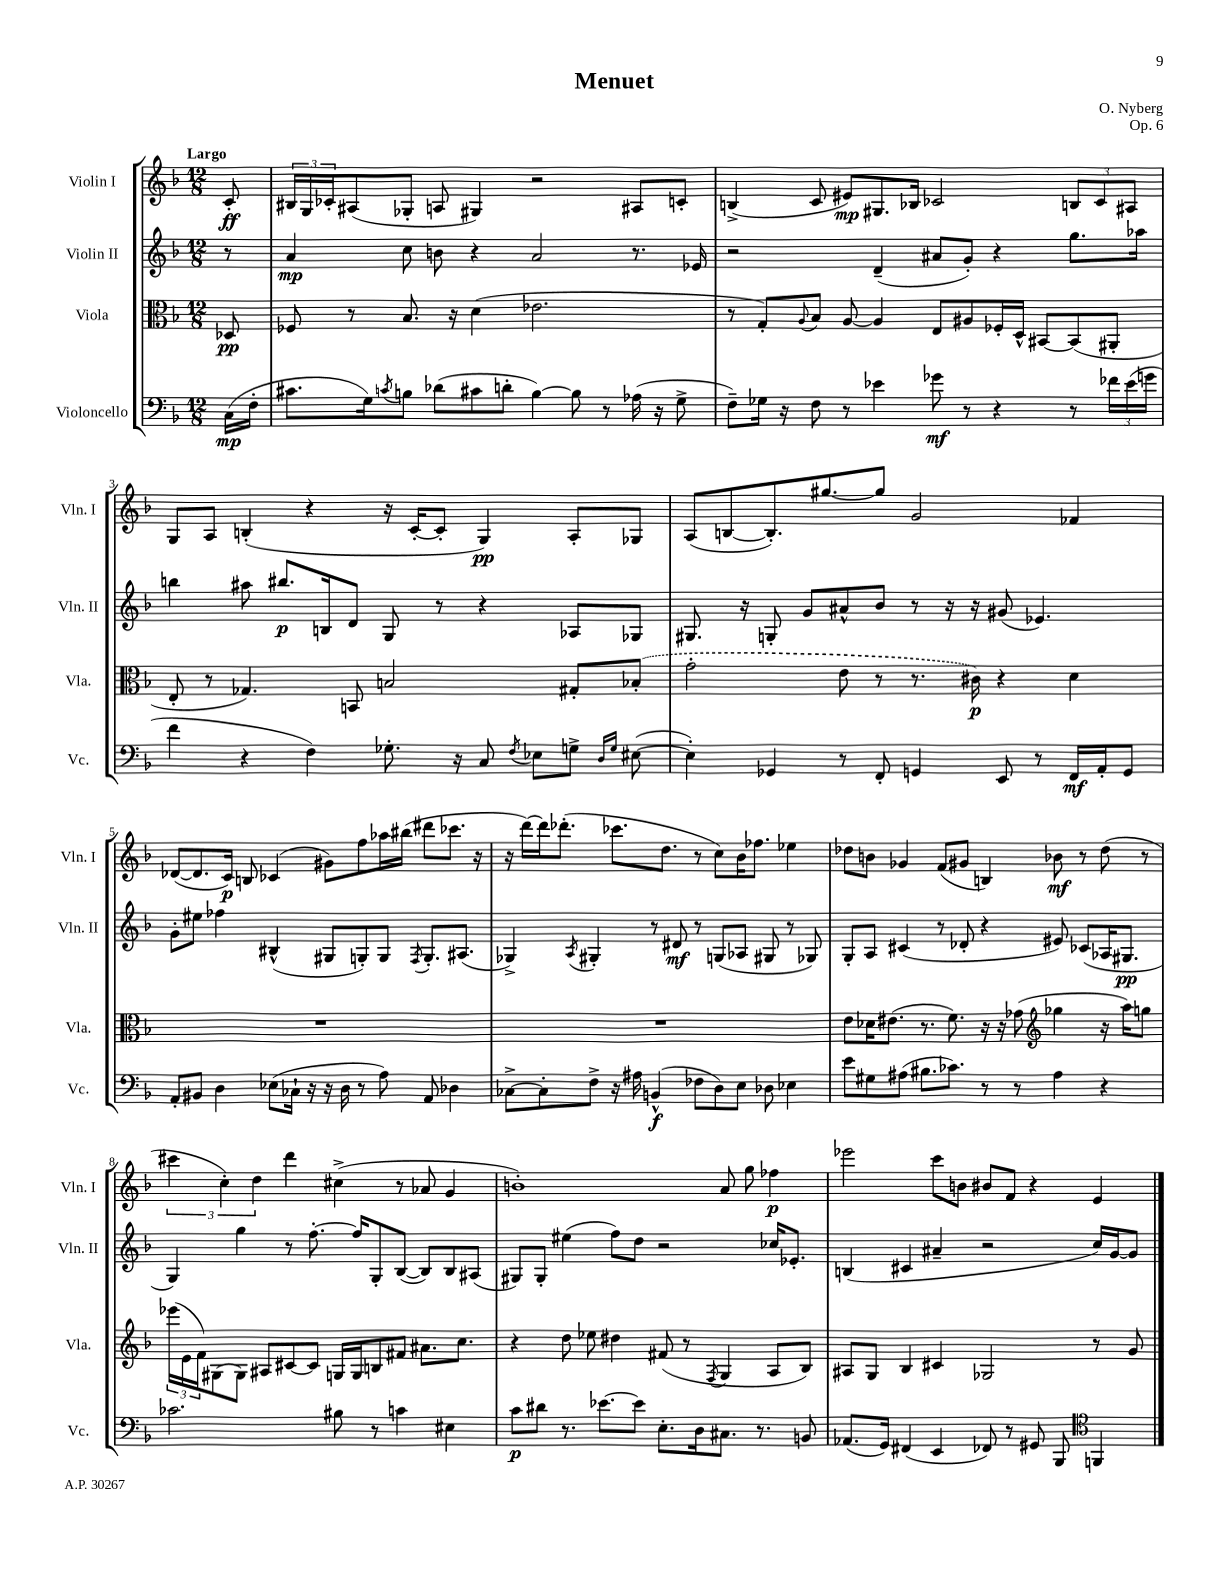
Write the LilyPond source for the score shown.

\header { title = "Menuet" composer = "O. Nyberg" opus = "Op. 6" }
<<
\new StaffGroup <<
\new Staff = "s0" \with { instrumentName = "Violin I" shortInstrumentName = "Vln. I" } {
    \clef treble \key f \major \numericTimeSignature \time 12/8 \partial 8 \tempo "Largo"
    c'8-.\ff |
    \tuplet 3/2 { bis16 g16 ces'16-. } ais8( ges8-. a8 gis4) r2 ais8 c'8-. |
    b4->( c'8 eis'8\mp) gis8. bes16 ces'2 \tuplet 3/2 { b8 ces'8 ais8 } |
    g8 a8 b4-.( r4 r16 c'16~-. c'8-. g4\pp) a8-. ges8 |
    a8( b8~ b8.-.) gis''8.~ gis''8 g'2 fes'4 |
    des'8~( des'8. c'16\p) b8 ces'4( gis'8) f''8 aes''16 bis''16( dis'''8 ces'''8. r16 |
    r16 d'''16~) d'''16 des'''8.-.( ces'''8. d''8. r8 c''8) bes'16 fes''8. ees''4 |
    des''8 b'8 ges'4 f'8( gis'8 b4) bes'8\mf r8 des''8( r8 |
    \tuplet 3/2 { cis'''4 c''4-.) d''4 } d'''4 cis''4->( r8 aes'8 g'4 |
    b'1-.) a'8 g''8 fes''4\p |
    ees'''2 c'''8 b'8 bis'8 f'8 r4 e'4 \bar "|." |
}
\new Staff = "s1" \with { instrumentName = "Violin II" shortInstrumentName = "Vln. II" } {
    \clef treble \key f \major \numericTimeSignature \time 12/8 \partial 8
    r8 |
    a'4\mp c''8 b'8 r4 a'2 r8. ees'16 |
    r2 d'4--( ais'8 g'8-.) r4 g''8. aes''16 |
    b''4 ais''8 bis''8.\p b16 d'8 g8 r8 r4 aes8 ges8 |
    gis8. r16 g8-. g'8 ais'8-^ bes'8 r8 r16 r16 gis'8( ees'4.) |
    g'8-. eis''8 fes''4 bis4-^( gis8 g8-.) g8 \acciaccatura { f8 } g8.-. ais8.( |
    ges4->) \acciaccatura { a8 } gis4-. r8 dis'8\mf r8 g8( aes8 gis8 r8 ges8) |
    g8-. a8 cis'4( r8 des'8-. r4 eis'8) ces'8( aes16 gis8.\pp |
    g4) g''4 r8 f''8.~-. f''16 g8-. bes8~( bes8) bes8 ais8( |
    gis8) gis8-. eis''4( f''8) d''8 r2 ces''16 ees'8.-. |
    b4( cis'4 ais'4-- r2 c''16) g'16~ g'8 \bar "|." |
}
\new Staff = "s2" \with { instrumentName = "Viola" shortInstrumentName = "Vla." } {
    \clef alto \key f \major \numericTimeSignature \time 12/8 \partial 8
    des8\pp |
    fes8 r8 bes8. r16 d'4( ees'2. |
    r8 g8-.) \appoggiatura { a8 } bes8 a8~ a4 e8 ais8 fes16-. d16-^ bis,8~ bis,8( ais,8-. |
    e8-. r8 ges4.) b,8 b2 gis8-. \once \slurDashed bes8-.( |
    g'2-. e'8 r8 r8. cis'16\p) r4 d'4 |
    R1. |
    R1. |
    e'8 des'16 eis'8.( r8. f'8.) r16 r16 ges'8( \clef treble ges''4 r16 a''16) g''8 |
    \tuplet 3/2 { ees'''16( e'16 f'16) } gis8( gis8) ais8 cis'8~ cis'8 g16 g16 b8 fis'8 ais'8. c''8. |
    r4 d''8 ees''8 dis''4 fis'8( r8 \acciaccatura { f8 } g4 a8 bes8) |
    ais8 g8 bes4 cis'4 ges2 r8 g'8 \bar "|." |
}
\new Staff = "s3" \with { instrumentName = "Violoncello" shortInstrumentName = "Vc." } {
    \clef bass \key f \major \numericTimeSignature \time 12/8 \partial 8
    c16\mp( f16-. |
    cis'8. g16) \acciaccatura { c'8 } b8 des'8( cis'8 d'8-. b4~) b8 r8 aes16( r16 g8-> |
    f8--) ges16 r16 f8 r8 ees'4 ges'8\mf r8 r4 r8 \tuplet 3/2 { fes'16 ees'16( g'16 } |
    f'4 r4 f4) ges8.-. r16 c8 \acciaccatura { f8 } ees8 g8-> \grace { d16 g16 } eis8~( |
    eis4-.) ges,4 r8 f,8-. g,4 e,8 r8 f,16\mf a,16-. g,8 |
    a,8-. bis,8 d4 ees8( ces16-! r16 r16 d16 r8 a8) a,8 des4 |
    ces8~-> ces8-. f8-> r16 ais16 b,4-^\f( fes8 d8) e8 des8 ees4 |
    e'8 gis8 ais8( bis8. ces'8.) r8 r8 ais4 r4 |
    ces'2. bis8 r8 c'4 eis4 |
    c'8\p dis'8 r8. ees'8.~ ees'8 e8.-. d16 cis8. r8. b,8 |
    aes,8.( g,16) fis,4( e,4 fes,8) r8 gis,8 bes,,8 \clef tenor f,4 \bar "|." |
}
>>
>>
